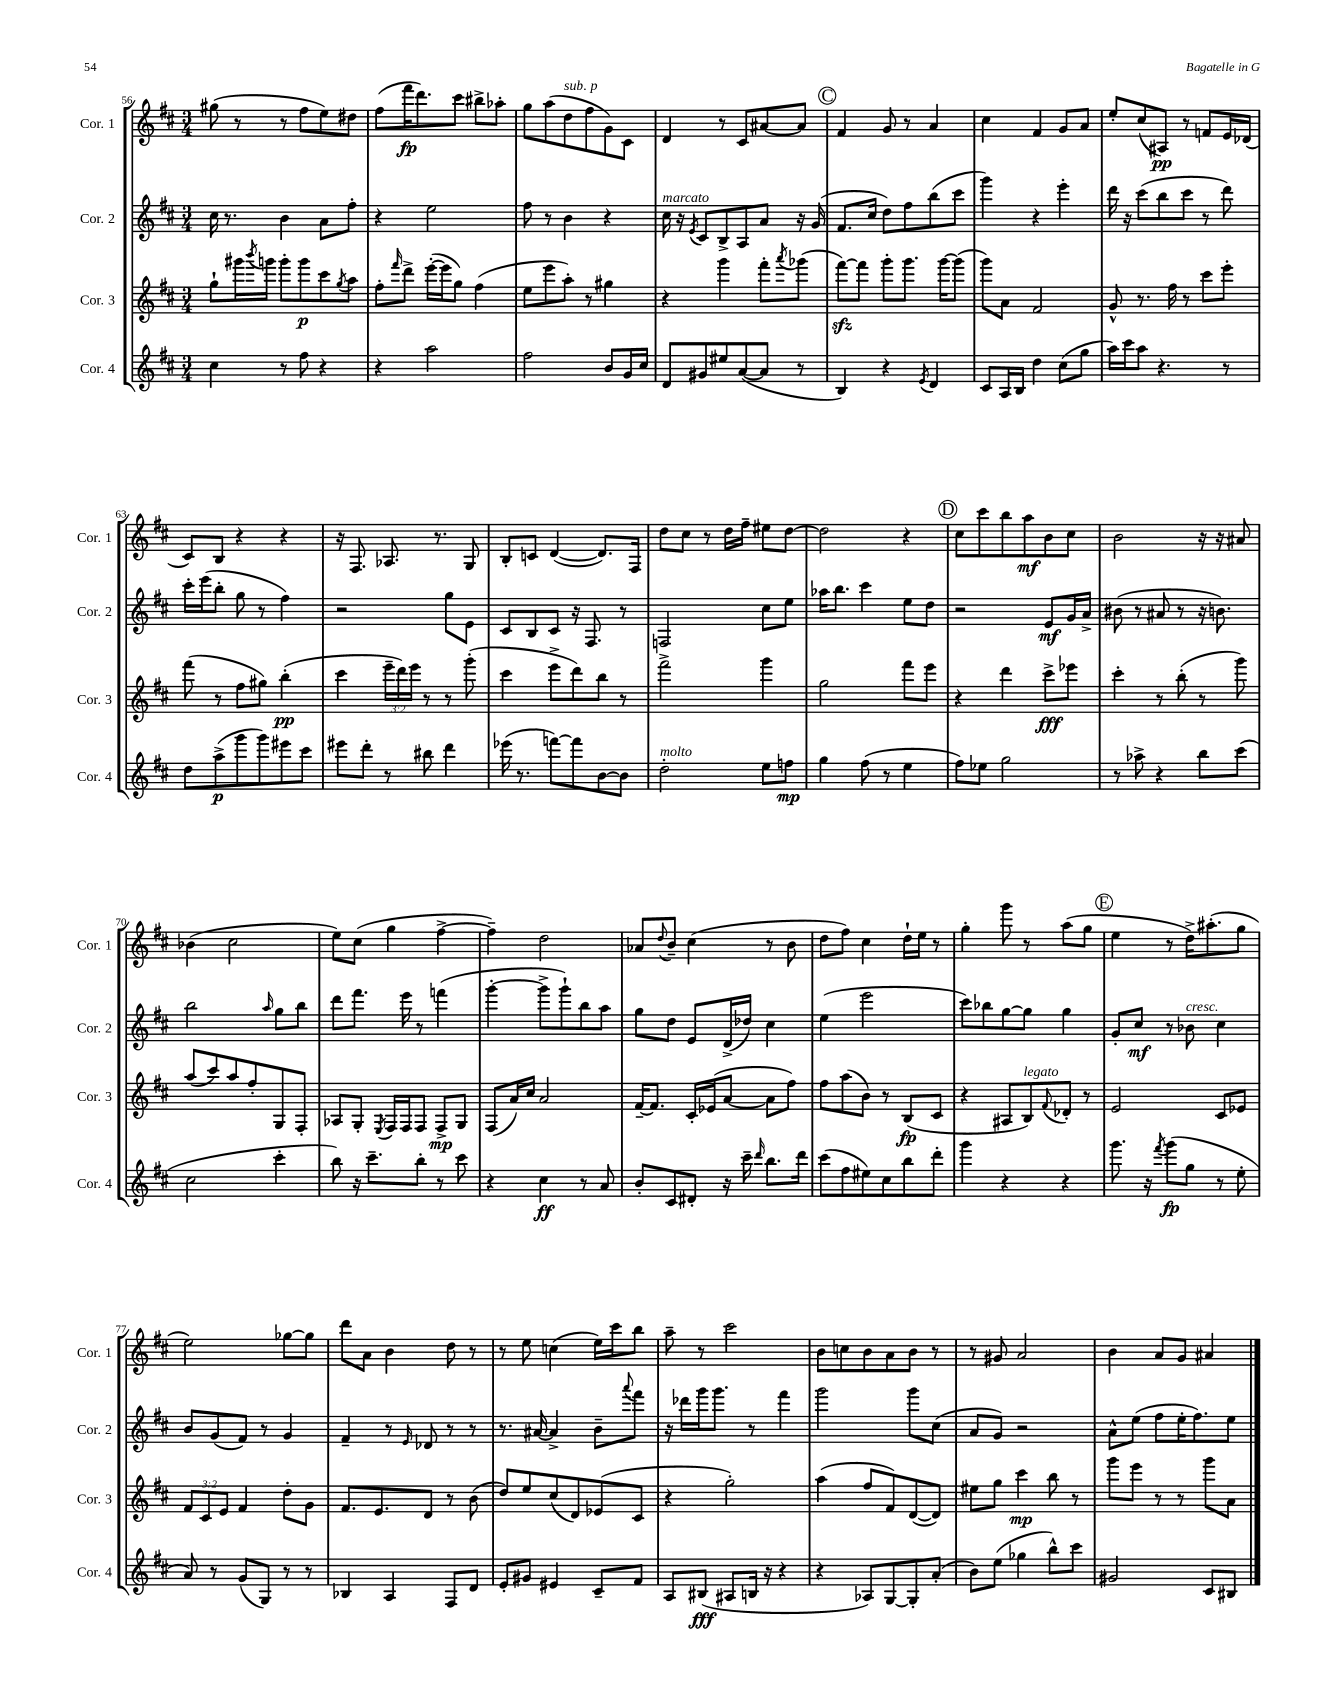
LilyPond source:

<<
\new StaffGroup <<
\new Staff = "s0" \with { instrumentName = "Cor. 1" shortInstrumentName = "Cor. 1" } {
    \clef treble \key d \major \numericTimeSignature \time 3/4
    gis''8( r8 r8 fis''8 e''8) dis''8 |
    fis''8( fis'''16\fp d'''8.) cis'''8 bis''8-> aes''8-. |
    g''8 a''8( d''8^\markup { \italic "sub. p" } fis''8 g'8) cis'8 |
    d'4 r8 cis'8 ais'8~ ais'8 |
    \mark \markup { \circle "C" } fis'4 g'8 r8 a'4 |
    cis''4 fis'4 g'8 a'8 |
    e''8-. cis''8( ais8\pp) r8 f'8 e'16 des'16( |
    cis'8) b8 r4 r4 |
    r16 fis8. aes8. r8. g8 |
    b8-. c'8 d'4~( d'8.) fis16 |
    d''8 cis''8 r8 d''16 fis''16-- eis''8 d''8~ |
    d''2 r4 |
    \mark \markup { \circle "D" } cis''8 cis'''8 b''8 a''8\mf b'8 cis''8 |
    b'2 r16 r16 ais'8 |
    bes'4( cis''2 |
    e''8) cis''8( g''4 fis''4~-> |
    fis''4--) d''2 |
    aes'8 \appoggiatura { d''8 } b'8-- cis''4( r8 b'8 |
    d''8 fis''8) cis''4 d''16-! e''16 r8 |
    g''4-. g'''8 r8 a''8( g''8 |
    \mark \markup { \circle "E" } e''4 r8 d''16->) ais''8.-.( g''8 |
    e''2) ges''8~ ges''8 |
    d'''8 a'8 b'4 d''8 r8 |
    r8 e''8 c''4( e''16) cis'''16 b''8 |
    a''8-- r8 cis'''2 |
    b'8 c''8 b'8 a'8 b'8 r8 |
    r8 gis'8 a'2 |
    b'4 a'8 g'8 ais'4 \bar "|." |
}
\new Staff = "s1" \with { instrumentName = "Cor. 2" shortInstrumentName = "Cor. 2" } {
    \clef treble \key d \major \numericTimeSignature \time 3/4
    cis''16 r8. b'4 a'8 fis''8-. |
    r4 e''2 |
    fis''8 r8 b'4 r4 |
    cis''16^\markup { \italic "marcato" } r16 \acciaccatura { e'8 } cis'8 b8-> a8 a'8 r16 g'16( |
    \mark \markup { \circle "C" } fis'8. cis''16 d''8) fis''8 b''8( cis'''8 |
    g'''4) r4 e'''4-. |
    d'''16 r16 cis'''8( b''8 cis'''8 r8 d'''8) |
    cis'''16-. e'''16( b''8-. g''8 r8 fis''4) |
    r2 g''8 e'8 |
    cis'8 b8 cis'8 r16 fis8. r8 |
    f2 cis''8 e''8 |
    aes''16 b''8. cis'''4 e''8 d''8 |
    \mark \markup { \circle "D" } r2 e'8\mf g'16 a'16-> |
    bis'8( r8 ais'8 r8 r16 b'8.) |
    b''2 \grace { a''16 } g''8 b''8 |
    d'''8 fis'''8. e'''16 r8 f'''4( |
    g'''4~-. g'''8-> g'''8-!) b''8 a''8 |
    g''8 d''8 e'8 d'16->( des''16) cis''4 |
    e''4( e'''2 |
    cis'''8) bes''8 g''8~ g''8 g''4 |
    \mark \markup { \circle "E" } g'8-. cis''8\mf r8 bes'8^\markup { \italic "cresc." } cis''4 |
    b'8 g'8( fis'8) r8 g'4 |
    fis'4-- r8 \grace { e'16 } des'8 r8 r8 |
    r8. ais'16~ ais'4-> b'8-- \appoggiatura { a'''8 } fis'''8 |
    r16 des'''16 g'''16 g'''8. r8 fis'''4 |
    g'''2 g'''8 cis''8( |
    a'8 g'8) r2 |
    a'8-^ e''8( fis''8 e''16-. fis''8.) e''8 \bar "|." |
}
\new Staff = "s2" \with { instrumentName = "Cor. 3" shortInstrumentName = "Cor. 3" } {
    \clef treble \key d \major \numericTimeSignature \time 3/4 \override Staff.TupletNumber.text = #tuplet-number::calc-fraction-text
    g''8-! gis'''16 \acciaccatura { b'''8 } g'''16 g'''8-. g'''8\p cis'''8 \acciaccatura { g''8 } a''8 |
    fis''8-. \grace { fis'''16 } d'''8-> e'''16~-.( e'''16 g''8) fis''4( |
    e''8 e'''8 a''8-.) r8 gis''4 |
    r4 g'''4 fis'''8-. \acciaccatura { a'''8 } ges'''8( |
    \mark \markup { \circle "C" } fis'''8~\sfz) fis'''8 g'''8-. g'''8. g'''16~ g'''8( |
    g'''8) a'8 fis'2 |
    g'8-^ r8. fis''16 r8 cis'''8 e'''8-. |
    fis'''8( r8 fis''8 gis''8) b''4-.\pp( |
    cis'''4 \tuplet 3/2 { e'''16-- d'''16) e'''16 } r8 r8 g'''8-.( |
    cis'''4 e'''8-> d'''8) b''8 r8 |
    fis'''2-> g'''4 |
    g''2 fis'''8 e'''8 |
    \mark \markup { \circle "D" } r4 d'''4 cis'''8->\fff ees'''8 |
    cis'''4-. r8 b''8-.( r8 g'''8) |
    a''8( cis'''8) a''8 fis''8-. g8 fis8-. |
    aes8 g8-. \acciaccatura { e8 } fis16 fis16 fis8 fis8->\mp g8 |
    fis8( a'16) cis''16 a'2 |
    fis'16~-- fis'8. cis'16-. ees'16( a'8~ a'8 fis''8) |
    fis''8 a''8( b'8) r8 b8\fp( cis'8 |
    r4 ais8 b8^\markup { \italic "legato" }) \appoggiatura { fis'8 } des'8-. r8 |
    \mark \markup { \circle "E" } e'2 cis'8 ees'8 |
    \tuplet 3/2 { fis'8 cis'8 e'8 } fis'4 d''8-. g'8 |
    fis'8. e'8. d'8 r8 b'8( |
    d''8) e''8 cis''8( d'8) ees'8( cis'8 |
    r4 g''2-.) |
    a''4( fis''8 fis'8) d'8~( d'8) |
    eis''8 g''8 cis'''4\mp b''8 r8 |
    g'''8 e'''8 r8 r8 g'''8 a'8 \bar "|." |
}
\new Staff = "s3" \with { instrumentName = "Cor. 4" shortInstrumentName = "Cor. 4" } {
    \clef treble \key d \major \numericTimeSignature \time 3/4
    cis''4 r8 fis''8 r4 |
    r4 a''2 |
    fis''2 b'8 g'16 cis''16 |
    d'8 gis'8 eis''8 a'8~( a'8 r8 |
    \mark \markup { \circle "C" } b4) r4 \acciaccatura { e'8 } d'4 |
    cis'8 a16 b16 d''4 cis''8( g''8 |
    a''16) cis'''16 a''8 r4. r8 |
    d''8 a''8->\p( g'''8 g'''8) eis'''8 cis'''8 |
    eis'''8 d'''8-. r8 bis''8 d'''4 |
    ees'''16( r8. f'''8~) f'''8 b'8~ b'8 |
    d''2-.^\markup { \italic "molto" } e''8 f''8\mp |
    g''4 fis''8( r8 e''4 |
    \mark \markup { \circle "D" } fis''8) ees''8 g''2 |
    r8 aes''8-> r4 b''8 cis'''8( |
    cis''2 cis'''4-. |
    b''8) r16 cis'''8.-- b''8-. r8 cis'''8 |
    r4 cis''4\ff r8 a'8 |
    b'8-. cis'8 dis'8-. r16 cis'''16-- \grace { d'''16 } b''8. d'''16 |
    cis'''8( fis''8 eis''8) cis''8 b''8 d'''8-. |
    g'''4 r4 r4 |
    \mark \markup { \circle "E" } g'''8. r16 \acciaccatura { fis'''8 } g'''8\fp( g''8 r8 e''8-. |
    a'8) r8 g'8( g8) r8 r8 |
    bes4 a4 fis8 d'8 |
    e'8-. gis'8 eis'4 cis'8-- fis'8 |
    a8 bis8\fff( ais8 b16 r16 r4 |
    r4 aes8) g8~ g8-. a'8-.( |
    b'8) e''8( ges''4 b''8-^) cis'''8 |
    gis'2 cis'8 bis8 \bar "|." |
}
>>
>>
\layout { \context { \Score currentBarNumber = #56 } }
